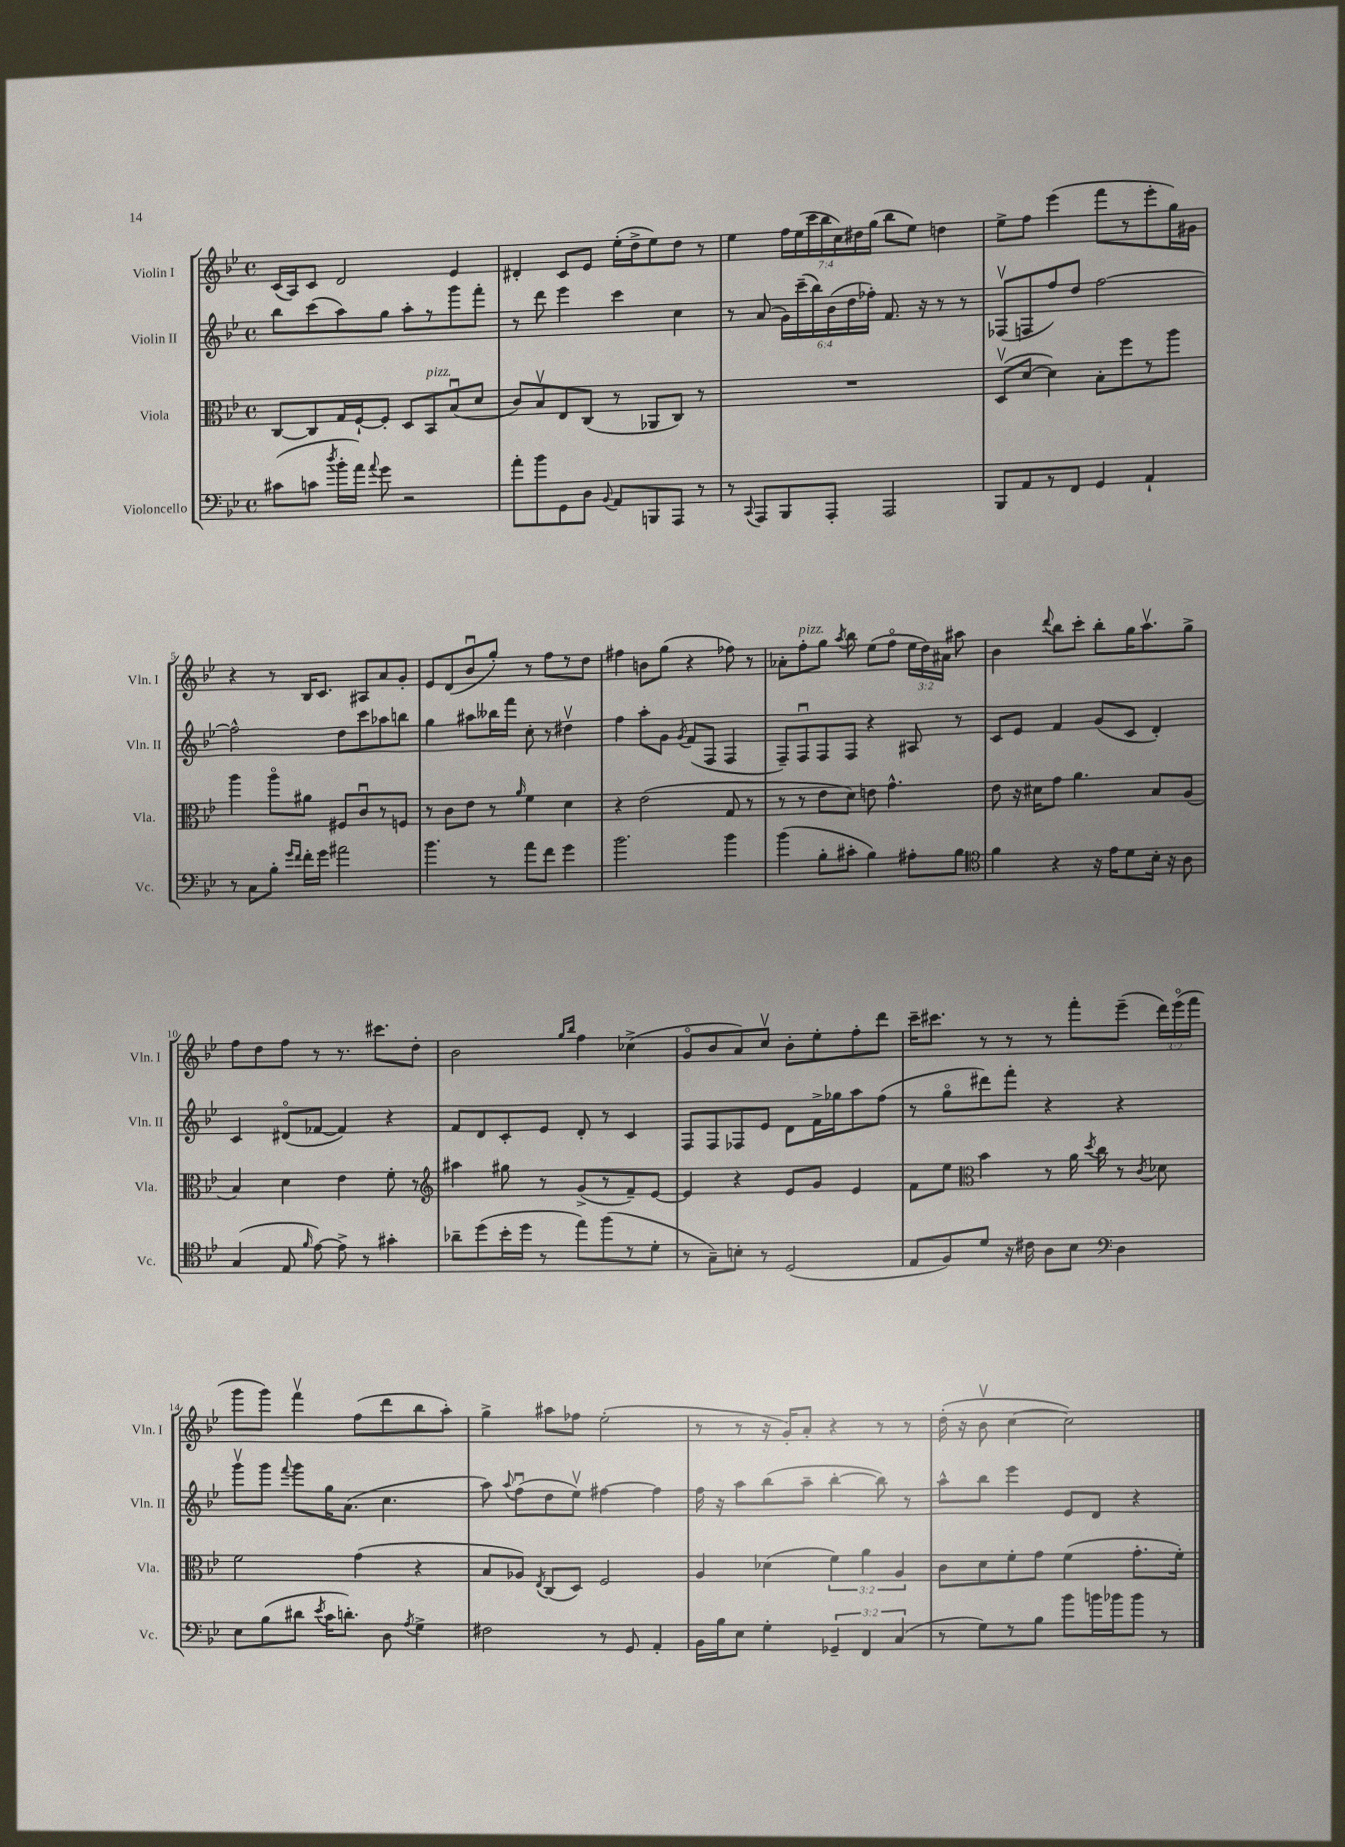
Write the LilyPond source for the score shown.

<<
\new StaffGroup <<
\new Staff = "s0" \with { instrumentName = "Violin I" shortInstrumentName = "Vln. I" } {
    \clef treble \key bes \major \defaultTimeSignature \time 4/4 \override Staff.TupletNumber.text = #tuplet-number::calc-fraction-text
    \autoBeamOff c'16[( a16) c'8] d'2 ees'4 |
    dis'4-. c'8[ ees'8] ees''16[-.( d''16-> ees''8) d''8] r8 |
    ees''4 \tuplet 7/4 { f''16[ ees''16( c'''16 bes''16 c''16) dis''16 g''16]( } bes''8[ ees''8]) d''4 |
    ees''8[-> f''8] ees'''4( f'''8[ r8 ees'''8-. g''16) gis'16] |
    r4 r8 bes16[ c'8.] ais8[ a'8 g'8]-. |
    ees'8[ d'8( bes'8\downbow g''8]-.) r8 f''8[ r8 d''8] |
    fis''4 b'8[ g''8]( r4 fes''8) r8 |
    aes'8[-. f''8-.^\markup { \italic "pizz." } g''8] \acciaccatura { a''8 } bes''8 ees''8[( f''8]\flageolet \tuplet 3/2 { ees''16[ d''16) ais'16] } ais''8 |
    bes'4 \appoggiatura { d'''8 } bes''8[ c'''8]-. bes''8[-. g''16 a''8.\upbow g''8]-> |
    f''8[ d''8 f''8] r8 r8. cis'''8.[ d''8]-. |
    bes'2 \grace { g''16[ bes''16] } f''4 ces''4->( |
    g'8[\flageolet bes'8 a'8) c''8]\upbow bes'8[-. ees''8-. f''8-. d'''8] |
    c'''16[-- cis'''8.] r8 r8 r8 f'''8[-. ees'''8]--( \tuplet 3/2 { d'''16[) ees'''16\flageolet( f'''16] } |
    g'''8[ g'''8]) f'''4\upbow f''8[( d'''8 bes''8 a''8]-.) |
    g''4-> ais''8[ fes''8] ees''2-.( |
    r8 r8 r16 g'16[-.) a'8]-. r4 r8 r8 |
    d''16-.( r16 bes'8\upbow c''4~ c''2) \bar "|." |
}
\new Staff = "s1" \with { instrumentName = "Violin II" shortInstrumentName = "Vln. II" } {
    \clef treble \key bes \major \defaultTimeSignature \time 4/4 \override Staff.TupletNumber.text = #tuplet-number::calc-fraction-text
    \autoBeamOff bes''8[ c'''8( a''8) g''8] a''8[-. r8 g'''8 f'''8]-. |
    r8 d'''8 ees'''4 c'''4 c''4 |
    r8 a'8( \tuplet 6/4 { g'16[) c'''16--( bes''16) bes'16( d''16 fes''16]-.) } f'8. r16 r8 r8 |
    fes8[\upbow( f8 f''8) d''8] f''2~ |
    f''2-^ d''8[ c'''8 aes''8 b''8] |
    g''4 ais''8[ beses''16 f'''16] c''8-. r8 dis''4\upbow |
    f''4 a''8[-. g'8] \acciaccatura { g'8 } f'8[( f8] f4 |
    f8[--) f8\downbow f8 f8] r4 ais8 r8 |
    c'8[ ees'8] f'4 g'8[( c'8] d'4-.) |
    c'4 dis'8[\flageolet( fes'8]~ fes'4) r4 |
    f'8[ d'8 c'8-. ees'8] d'8-. r8 c'4 |
    f8[ f8 fes8 ees'8] d'8[ f'16-> ges''16 a''8 f''8]( |
    r8 g''8[\flageolet dis'''8) f'''8]-. r4 r4 |
    g'''8[\upbow g'''8] \appoggiatura { f'''8 } g'''8[ g''16 a'8.]( c''4. |
    a''8) \appoggiatura { a''8 } f''8[\downbow( d''8 ees''8]\upbow) fis''4~ fis''4 |
    f''16 r16 a''8[ bes''8( a''8]-- bes''4~-. bes''8) r8 |
    a''8[-^ bes''8] ees'''4 ees'8[ d'8] r4 \bar "|." |
}
\new Staff = "s2" \with { instrumentName = "Viola" shortInstrumentName = "Vla." } {
    \clef alto \key bes \major \defaultTimeSignature \time 4/4 \override Staff.TupletNumber.text = #tuplet-number::calc-fraction-text
    \autoBeamOff c8[~ c8 g16 f16~-! f8]-. d8[ bes,8^\markup { \italic "pizz." } bes8\downbow( d'8] |
    c'8[) bes8\upbow ees8 c8]( r8 aes,8[ c8]) r8 |
    R1 |
    d8[\upbow( d'8]~ d'4) bes8[-. f''8 r8 a''8] |
    a''4 a''8[\flageolet ais'8] fis8[ c'8\downbow r8 f8] |
    r8 c'8[ ees'8] r8 \grace { a'16 } f'4 d'4 |
    r4 ees'2( g8 r8 |
    r8 r8 ees'8[ d'8]) e'8 g'4.-^ |
    ees'8 r16 dis'16[ g'8] a'4. bes8[ a8]( |
    bes4) d'4 ees'4 f'8-. r8 |
    \clef treble ais''4 gis''8 r8 g'8[->( r8 f'8--) ees'8]~ |
    ees'4 r4 ees'8[ g'8] ees'4 |
    f'8[ ees''8] \clef alto bes'4 r8 a'16 \acciaccatura { d''8 } c''16 r8 \acciaccatura { c'8 } des'8 |
    f'2 g'4( r4 |
    bes8[ aes8]) \acciaccatura { ees8 } c8[( d8]) f2 |
    a4 des'4( \tuplet 3/2 { f'4) a'4 a4 } |
    c'8[ d'8 f'8-. g'8] f'4( g'8.[-. f'16]-.) \bar "|." |
}
\new Staff = "s3" \with { instrumentName = "Violoncello" shortInstrumentName = "Vc." } {
    \clef bass \key bes \major \defaultTimeSignature \time 4/4 \override Staff.TupletNumber.text = #tuplet-number::calc-fraction-text
    \autoBeamOff cis'8[( c'8] \acciaccatura { d''8 } bes'16[-. a'16]) \appoggiatura { a'8 } g'8 r2 |
    a'8[-. bes'8 g,8 d8] \appoggiatura { bes,8 } a,8[ b,,8 a,,8] r8 |
    r8 \appoggiatura { c,8 } a,,8[ bes,,8 a,,8]-. a,,2 |
    bes,,8[ a,8 r8 f,8] g,4 a,4-! |
    r8 c8[ bes8]-. \grace { g'16[ f'16] } f'16[-. g'16] ais'2 |
    bes'4. r8 a'8[ f'8] g'4 |
    bes'2. bes'4 |
    bes'4( bes8[-. cis'8]-. bes4) ais8[-. bes8] |
    \clef tenor f'4 r4 r16 ees'16[ d'8 bes16]-. r16 a8 |
    g4( ees8 \grace { f'16 } ees'8~) ees'8-> r8 gis'4-. |
    aes'8[-- d''8( bes'16-. d''16] r8 ees''8[) f''8( r8 d'8]-. |
    r8 g8[--) b8]-. r8 d2( |
    ees8[ f8) d'8] r16 cis'16 a8[ bes8] \clef bass d4 |
    ees8[ bes8( dis'8] \acciaccatura { ees'8 } c'16[ d'8.]-.) d8 \acciaccatura { a8 } g4-> |
    fis2 r8 g,8 a,4-. |
    bes,16[ bes16 ees8] g4-. \tuplet 3/2 { ges,4-- f,4 c4( } |
    r8 g8[) r8 bes8] bes'8[ b'16 bes'16 bes'8] r8 \bar "|." |
}
>>
>>
